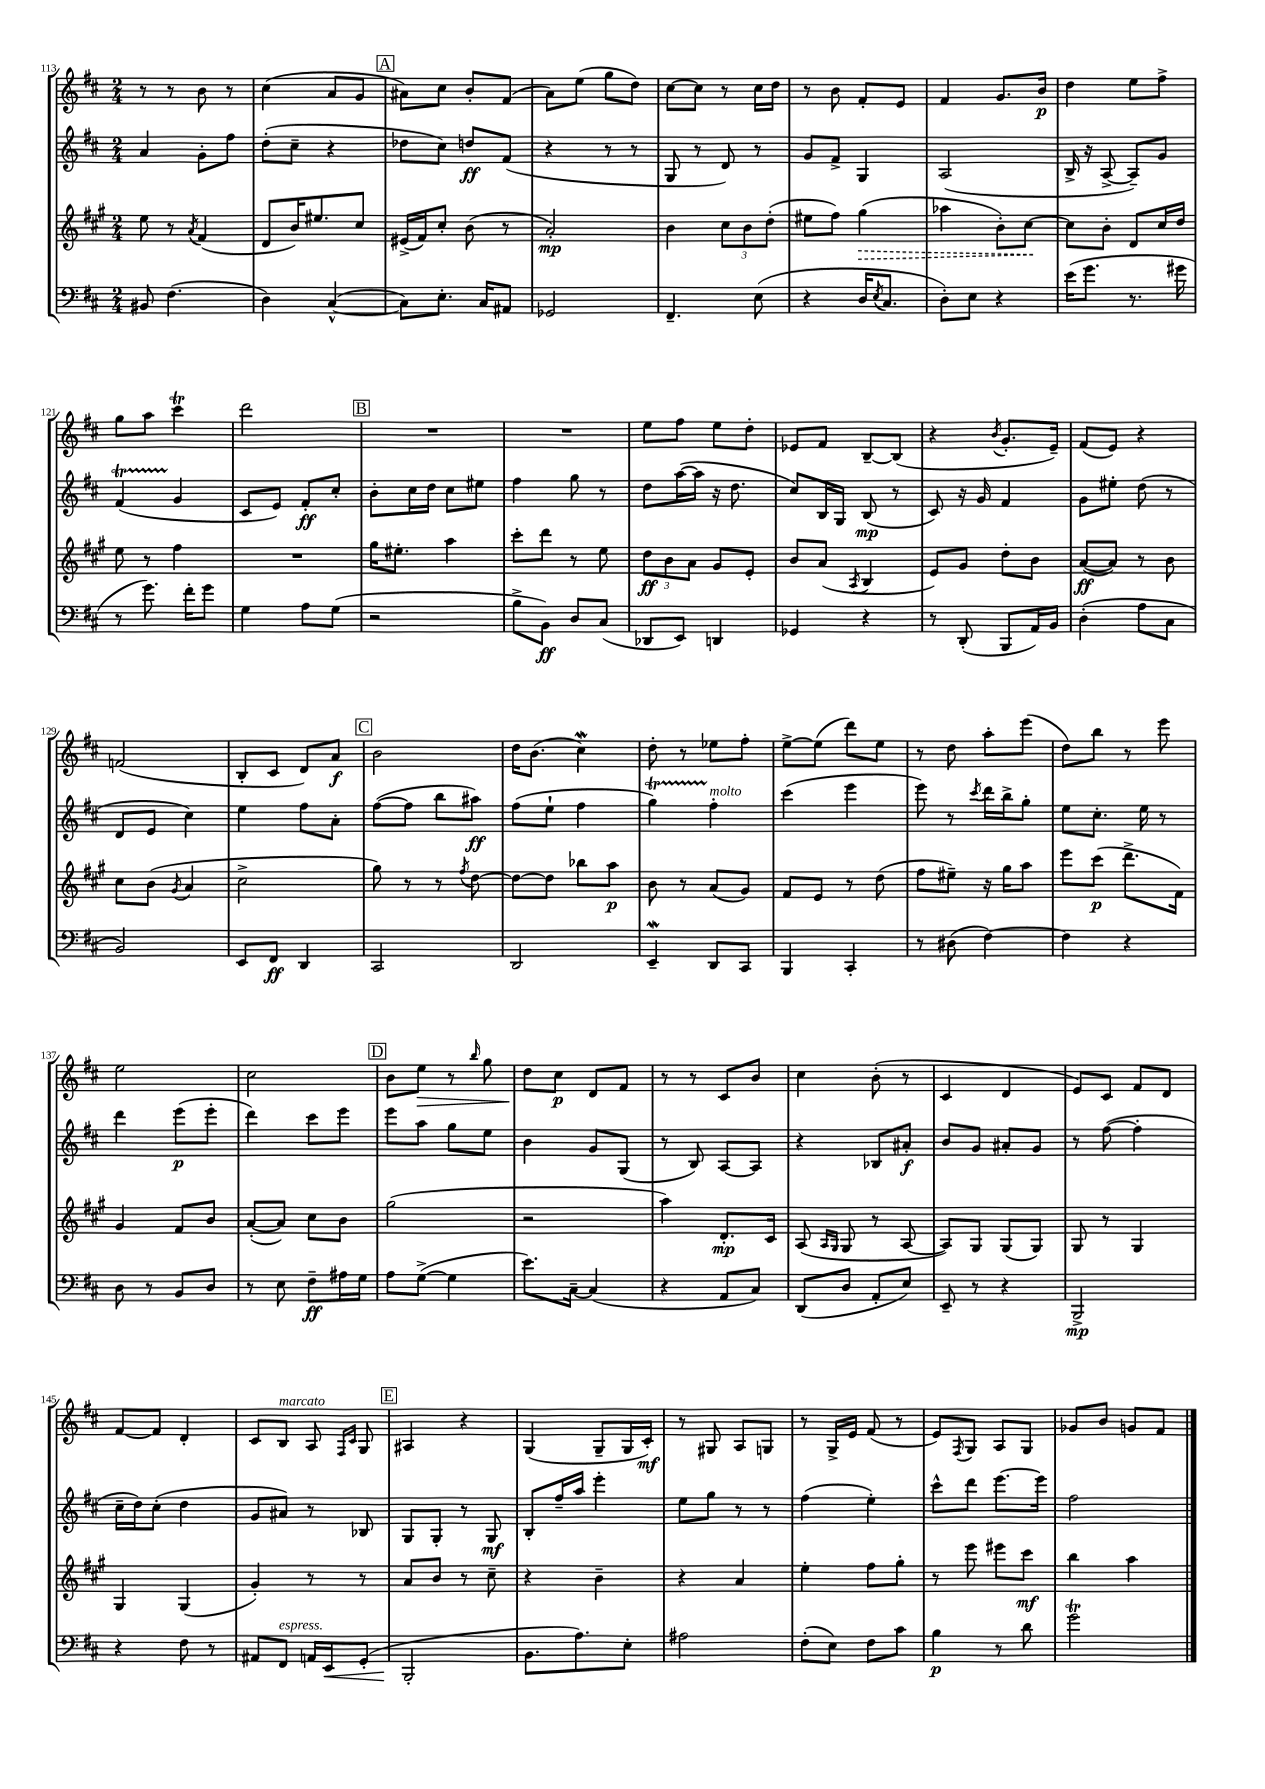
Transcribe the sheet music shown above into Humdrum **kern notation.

**kern	**dynam	**kern	**dynam	**kern	**dynam	**kern	**dynam
*part4	*part4	*part3	*part3	*part2	*part2	*part1	*part1
*staff4	*staff4	*staff3	*staff3	*staff2	*staff2	*staff1	*staff1
*clefF4	*	*clefG2	*	*clefG2	*	*clefG2	*
*k[f#c#]	*	*k[f#c#g#]	*	*k[f#c#]	*	*k[f#c#]	*
*M2/4	*	*M2/4	*	*M2/4	*	*M2/4	*
=113	=113	=113	=113	=113	=113	=113	=113
8BB#X/	.	8ee\	.	4a/	.	8r	.
(4.F#\	.	8r	.	.	.	8r	.
.	.	8qa/	.	.	.	.	.
.	.	(4f#/	.	8g'\L	.	8b\	.
.	.	.	.	8ff#\J	.	8r	.
=114	=114	=114	=114	=114	=114	=114	=114
4D\)	.	8d/L	.	(8dd'\L	.	(4cc#\	.
.	.	16b/K)	.	8cc#~\J	.	.	.
.	.	8.ee#X/	.	.	.	.	.
([4C#^^/	.	.	.	4r	.	8a/L	.
.	.	8cc#/J	.	.	.	8g/J	.
!!LO:REH:place=s1:t=A
=115	=115	=115	=115	=115	=115	=115	=115
8C#\L])	.	(16e#X^/LL	.	8dd-X\L	.	8a#X\L)	.
.	.	16f#/J)	.	.	.	.	.
8.E'\J	.	8cc#'/J	.	8cc#\J)	.	8cc#\J	.
.	.	(8b\	.	8ddn/L	ff	8b'/L	.
16C#/KL	.	.	.	.	.	.	.
8AA#X/J	.	8r	.	(8f#/J	.	(8f#/J	.
=116	=116	=116	=116	=116	=116	=116	=116
2GG-X/	.	2a'/)	mp	4r	.	8a\L)	.
.	.	.	.	.	.	(8ee\J	.
.	.	.	.	8r	.	8gg\L	.
.	.	.	.	8r	.	8dd\J)	.
=117	=117	=117	=117	=117	=117	=117	=117
4.FF#~/	.	4b\	.	8G/	.	[8cc#\L	.
.	.	.	.	8r	.	8cc#\J]	.
.	.	12cc#\L	.	8d/)	.	8r	.
.	.	12b\	.	.	.	.	.
(8E\	.	.	.	8r	.	16cc#\LL	.
.	.	(12dd'\J	.	.	.	.	.
.	.	.	.	.	.	16dd\JJ	.
=118	=118	=118	=118	=118	=118	=118	=118
4r	.	8ee#X\L	.	8g/L	.	8r	.
.	.	8ff#\J)	.	8f#^/J	.	8b\	.
!	!	!	!LO:HP:b	!	!	!	!
16D/KL	.	(4gg#\	>	4G/	.	8f#'/L	.
8qE/	.	.	.	.	.	.	.
8.C#/J	.	.	.	.	.	.	.
.	.	.	.	.	.	8e/J	.
=119	=119	=119	=119	=119	=119	=119	=119
8D'\L)	.	4aa-X\	.	(2A/	.	4f#/	.
8E\J	.	.	.	.	.	.	.
4r	.	8b'\L)	.	.	.	8.g/L	.
.	.	[8cc#\J	.	.	.	.	.
.	.	.	.	.	.	16b/Jk	p
.	.	.	]	.	.	.	.
=120	=120	=120	=120	=120	=120	=120	=120
(16e\KL	.	8cc#\L]	.	16B^/	.	4dd\	.
8.g\J	.	.	.	16r	.	.	.
.	.	8b'\J	.	[8A^/	.	.	.
8.r	.	8d/L	.	8A~/L])	.	8ee\L	.
.	.	16cc#/L	.	8g/J	.	8ff#^\J	.
16g#X\	.	16dd/JJ	.	.	.	.	.
!!LO:LB:g=z
=121	=121	=121	=121	=121	=121	=121	=121
8r	.	8ee\	.	(4f#t/	.	8gg\L	.
8.g\)	.	8r	.	.	.	8aa\J	.
.	.	4ff#\	.	4g/	.	4ccc#t\	.
16f#'\KL	.	.	.	.	.	.	.
8g\J	.	.	.	.	.	.	.
=122	=122	=122	=122	=122	=122	=122	=122
4G\	.	2r	.	8c#/L	.	2ddd\	.
.	.	.	.	8e/J)	.	.	.
8A\L	.	.	.	8f#'/L	ff	.	.
(8G\J	.	.	.	8cc#'/J	.	.	.
!!LO:REH:place=s1:t=B
=123	=123	=123	=123	=123	=123	=123	=123
2r	.	16gg#\KL	.	8b'\L	.	2r	.
.	.	8.ee#X'\J	.	.	.	.	.
.	.	.	.	16cc#\L	.	.	.
.	.	.	.	16dd\JJ	.	.	.
.	.	4aa\	.	8cc#\L	.	.	.
.	.	.	.	8ee#X\J	.	.	.
=124	=124	=124	=124	=124	=124	=124	=124
8B^\L	.	8ccc#'\L	.	4ff#\	.	2r	.
8BB\J)	ff	8ddd\J	.	.	.	.	.
8D/L	.	8r	.	8gg\	.	.	.
(8C#/J	.	8ee\	.	8r	.	.	.
=125	=125	=125	=125	=125	=125	=125	=125
8DD-X/L	.	12dd\L	ff	8dd\L	.	8ee\L	.
.	.	12b\	.	.	.	.	.
8EE/J)	.	.	.	([16aa\L	.	8ff#\J	.
.	.	12a\J	.	.	.	.	.
.	.	.	.	16aa\JJ]	.	.	.
4DDn/	.	8g#/L	.	16r	.	8ee\L	.
.	.	.	.	8.dd\	.	.	.
.	.	8e'/J	.	.	.	8dd'\J	.
=126	=126	=126	=126	=126	=126	=126	=126
4GG-X/	.	8b/L	.	8cc#/L)	.	8e-X/L	.
.	.	(8a/J	.	16B/L	.	8f#/J	.
.	.	.	.	16G/JJ	.	.	.
.	.	8qA/	.	.	.	.	.
4r	.	4B/	.	(8B/	mp	[8B~/L	.
.	.	.	.	8r	.	(8B/J]	.
=127	=127	=127	=127	=127	=127	=127	=127
8r	.	8e/L)	.	8c#/)	.	4r	.
(8DD'/	.	8g#/J	.	16r	.	.	.
.	.	.	.	16g/	.	.	.
.	.	.	.	.	.	8qb/	.
8BBB/L	.	8dd'\L	.	4f#/	.	8.g'/L	.
16AA/L)	.	8b\J	.	.	.	.	.
16BB/JJ	.	.	.	.	.	16e~/Jk)	.
=128	=128	=128	=128	=128	=128	=128	=128
(4D'\	.	([8a/L	ff	8g\L	.	(8f#/L	.
.	.	8a/J])	.	8ee#X'\J	.	8e/J)	.
8A\L	.	8r	.	(8dd\	.	4r	.
8C#\J	.	8b\	.	8r	.	.	.
!!LO:LB:g=z
=129	=129	=129	=129	=129	=129	=129	=129
2BB/)	.	8cc#\L	.	8d/L	.	(2fn/	.
.	.	(8b\J	.	8e/J	.	.	.
.	.	8qg#/	.	.	.	.	.
.	.	4a/	.	4cc#\)	.	.	.
=130	=130	=130	=130	=130	=130	=130	=130
8EE/L	.	2cc#^\	.	4ee\	.	8B'/L	.
8FF#/J	ff	.	.	.	.	8c#/J	.
4DD/	.	.	.	8ff#\L	.	8d/L)	.
.	.	.	.	8a'\J	.	8a/J	f
!!LO:REH:place=s1:t=C
=131	=131	=131	=131	=131	=131	=131	=131
2CC#/	.	8gg#\)	.	([8ff#\L	.	2b\	.
.	.	8r	.	8ff#\J]	.	.	.
.	.	8r	.	8bb\L	.	.	.
.	.	8qff#/	.	.	.	.	.
.	.	[8dd\	.	8aa#X\J)	ff	.	.
=132	=132	=132	=132	=132	=132	=132	=132
2DD/	.	8dd\L_	.	(8ff#\L	.	16dd\KL	.
.	.	.	.	.	.	(8.b\J	.
.	.	8dd\J]	.	8ee`\J	.	.	.
.	.	8bb-X\L	.	4ff#\	.	4cc#W\)	.
.	.	8aa\J	p	.	.	.	.
=133	=133	=133	=133	=133	=133	=133	=133
4EEW~/	.	8b\	.	4ggT\)	.	8dd'\	.
.	.	8r	.	.	.	8r	.
!	!	!	!	!LO:TX:a:i:t=molto	!	!	!
8DD/L	.	(8a/L	.	4ff#'\	.	8ee-X\L	.
8CC#/J	.	8g#/J)	.	.	.	8ff#'\J	.
=134	=134	=134	=134	=134	=134	=134	=134
4BBB/	.	8f#/L	.	(4ccc#\	.	[8ee^\L	.
.	.	8e/J	.	.	.	(8ee\J]	.
4CC#'/	.	8r	.	4eee\	.	8ddd\L)	.
.	.	(8dd\	.	.	.	8ee\J	.
=135	=135	=135	=135	=135	=135	=135	=135
8r	.	8ff#\L	.	8eee\)	.	8r	.
(8D#X\	.	8ee#X~\J)	.	8r	.	8dd\	.
.	.	.	.	8qccc#/	.	.	.
[4F#\)	.	16r	.	16ddd\LL	.	8aa'\L	.
.	.	16gg#\KL	.	16bb^\J	.	.	.
.	.	8aa\J	.	8gg'\J	.	(8eee\J	.
=136	=136	=136	=136	=136	=136	=136	=136
4F#\]	.	8eee\L	.	8ee\L	.	8dd\L)	.
.	.	(8ccc#\J	p	8.cc#'\J	.	8bb\J	.
4r	.	8.ddd^\L	.	.	.	8r	.
.	.	.	.	16ee\	.	.	.
.	.	.	.	8r	.	8eee\	.
.	.	16f#\Jk)	.	.	.	.	.
!!LO:LB:g=z
=137	=137	=137	=137	=137	=137	=137	=137
8D\	.	4g#/	.	4ddd\	.	2ee\	.
8r	.	.	.	.	.	.	.
8BB/L	.	8f#/L	.	(8eee\L	p	.	.
8D/J	.	8b/J	.	8eee'\J	.	.	.
=138	=138	=138	=138	=138	=138	=138	=138
8r	.	([8a'/L	.	4ddd\)	.	2cc#\	.
8E\	.	8a/J])	.	.	.	.	.
8F#~\L	ff	8cc#\L	.	8ccc#\L	.	.	.
16A#X\L	.	8b\J	.	8eee\J	.	.	.
16G\JJ	.	.	.	.	.	.	.
!!LO:REH:place=s1:t=D
=139	=139	=139	=139	=139	=139	=139	=139
8A\L	.	(2gg#\	.	8eee\L	.	8b\L	.
!	!	!	!	!	!	!	!LO:HP:b
([8G^\J	.	.	.	8aa\J	.	8ee\J	>
4G\]	.	.	.	8gg\L	.	8r	.
.	.	.	.	.	.	16qqbb/	.
.	.	.	.	8ee\J	.	8gg\	.
=140	=140	=140	=140	=140	=140	=140	=140
8.e\L)	.	2r	.	4b\	.	8dd\L	.
.	.	.	.	.	.	8cc#\J	] p
[16C#~\Jk	.	.	.	.	.	.	.
(4C#/]	.	.	.	8g/L	.	8d/L	.
.	.	.	.	(8G/J	.	8f#/J	.
=141	=141	=141	=141	=141	=141	=141	=141
4r	.	4aa\)	.	8r	.	8r	.
.	.	.	.	8B/)	.	8r	.
8AA/L	.	8.d'/L	mp	[8A/L	.	8c#/L	.
8C#/J)	.	.	.	8A/J]	.	8b/J	.
.	.	16c#/Jk	.	.	.	.	.
=142	=142	=142	=142	=142	=142	=142	=142
(8DD/L	.	(8A/	.	4r	.	4cc#\	.
.	.	16qqA/LL	.	.	.	.	.
.	.	16qqG#/JJ	.	.	.	.	.
8D/J	.	8G#/	.	.	.	.	.
8AA'/L	.	8r	.	8B-X/L	.	(8b'\	.
8E/J)	.	[8A/	.	8a#X'/J	f	8r	.
=143	=143	=143	=143	=143	=143	=143	=143
8EE~/	.	8A/L])	.	8b/L	.	4c#/	.
8r	.	8G#/J	.	8g/J	.	.	.
4r	.	(8G#/L	.	8a#X'/L	.	4d/	.
.	.	8G#/J)	.	8g/J	.	.	.
=144	=144	=144	=144	=144	=144	=144	=144
2BBB^/	mp	8G#/	.	8r	.	8e/L)	.
.	.	8r	.	([8ff#\	.	8c#/J	.
.	.	4G#/	.	4ff#'\]	.	8f#/L	.
.	.	.	.	.	.	8d/J	.
!!LO:LB:g=z
=145	=145	=145	=145	=145	=145	=145	=145
4r	.	4G#/	.	16cc#~\LL	.	[8f#/L	.
.	.	.	.	16dd\J)	.	.	.
.	.	.	.	(8cc#'\J	.	8f#/J]	.
8F#\	.	(4G#/	.	4dd\	.	4d'/	.
8r	.	.	.	.	.	.	.
=146	=146	=146	=146	=146	=146	=146	=146
8AA#X/L	.	4g#'/)	.	8g/L	.	8c#/L	.
!	!	!	!	!	!	!LO:TX:a:i:t=marcato	!
!LO:TX:a:i:t=espress.	!	!	!	!	!	!	!
8FF#/J	.	.	.	8a#X/J)	.	8B/J	.
16AAn/LL	.	8r	.	8r	.	8A/	.
!	!LO:HP:b	!	!	!	!	!	!
16EE/J	<	.	.	.	.	.	.
.	.	.	.	.	.	16qqF#/LL	.
.	.	.	.	.	.	16qqc#/JJ	.
(8GG'/J	.	8r	.	8B-X/	.	8G/	.
!!LO:REH:place=s1:t=E
=147	=147	=147	=147	=147	=147	=147	=147
2BBB'/	.	8a/L	.	8G/L	.	4A#X/	.
.	.	8b/J	.	8G'/J	.	.	.
.	.	8r	.	8r	.	4r	.
.	.	8cc#~\	.	8G/	mf	.	.
.	[	.	.	.	.	.	.
=148	=148	=148	=148	=148	=148	=148	=148
8.BB\L	.	4r	.	8B'/L	.	(4G/	.
.	.	.	.	16ff#~/L	.	.	.
8.A\)	.	.	.	16aa/JJ	.	.	.
.	.	4b~\	.	4eee'\	.	8G~/L	.
8E'\J	.	.	.	.	.	16G/L	.
.	.	.	.	.	.	16c#'/JJ)	mf
=149	=149	=149	=149	=149	=149	=149	=149
2A#X\	.	4r	.	8ee\L	.	8r	.
.	.	.	.	8gg\J	.	8G#X/	.
.	.	4a/	.	8r	.	8A/L	.
.	.	.	.	8r	.	8Gn/J	.
=150	=150	=150	=150	=150	=150	=150	=150
(8F#'\L	.	4ee'\	.	(4ff#\	.	8r	.
8E\J)	.	.	.	.	.	16G^/LL	.
.	.	.	.	.	.	16e/JJ	.
8F#\L	.	8ff#\L	.	4ee'\)	.	(8f#/	.
8c#\J	.	8gg#'\J	.	.	.	8r	.
=151	=151	=151	=151	=151	=151	=151	=151
4B\	p	8r	.	8ccc#^^\L	.	8e/L)	.
.	.	.	.	.	.	8qF#/	.
.	.	8eee\	.	8ddd\J	.	8G/J	.
8r	.	8eee#X\L	.	[8.eee\L	.	8A/L	.
8d\	.	8ccc#\J	mf	.	.	8G/J	.
.	.	.	.	16eee\Jk]	.	.	.
=152	=152	=152	=152	=152	=152	=152	=152
2gT\	.	4bb\	.	2ff#\	.	8g-X/L	.
.	.	.	.	.	.	8b/J	.
.	.	4aa\	.	.	.	8gn/L	.
.	.	.	.	.	.	8f#/J	.
==	==	==	==	==	==	==	==
*-	*-	*-	*-	*-	*-	*-	*-
